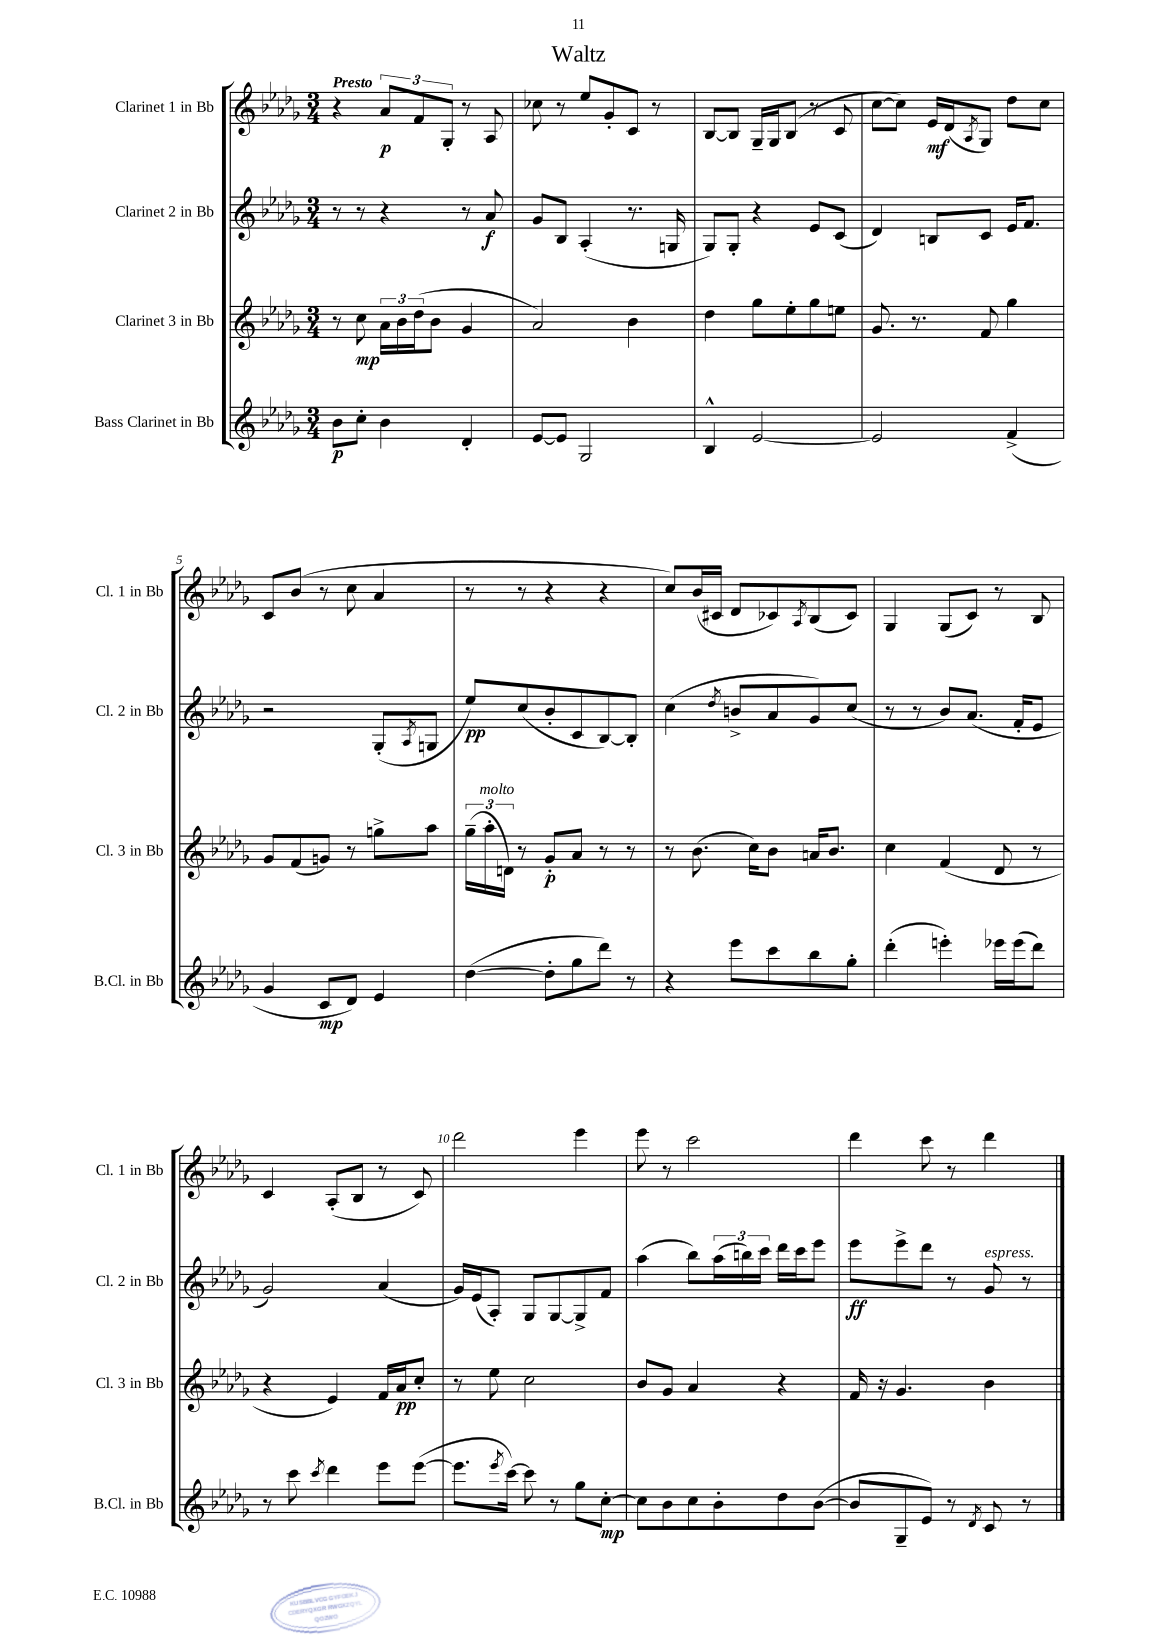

**kern	**dynam	**kern	**dynam	**kern	**dynam	**kern	**dynam
*part4	*part4	*part3	*part3	*part2	*part2	*part1	*part1
*staff4	*staff4	*staff3	*staff3	*staff2	*staff2	*staff1	*staff1
*I"Bass Clarinet in Bb	*	*I"Clarinet 3 in Bb	*	*I"Clarinet 2 in Bb	*	*I"Clarinet 1 in Bb	*
*I'B.Cl. in Bb	*	*I'Cl. 3 in Bb	*	*I'Cl. 2 in Bb	*	*I'Cl. 1 in Bb	*
*clefG2	*	*clefG2	*	*clefG2	*	*clefG2	*
*k[b-e-a-d-g-]	*	*k[b-e-a-d-g-]	*	*k[b-e-a-d-g-]	*	*k[b-e-a-d-g-]	*
*M3/4	*	*M3/4	*	*M3/4	*	*M3/4	*
=1	=1	=1	=1	=1	=1	=1	=1
!	!	!	!	!	!	!LO:TX:a:B:t=Presto	!
8b-\L	p	8r	.	8r	.	4r	.
8cc'\J	.	8cc\	mp	8r	.	.	.
4b-\	.	24a-\LL	.	4r	.	12a-/L	p
.	.	24b-\	.	.	.	.	.
.	.	(24dd-\J	.	.	.	12f/	.
.	.	8b-\J	.	.	.	.	.
.	.	.	.	.	.	12G-'/J	.
4d-'/	.	4g-/	.	8r	.	8r	.
.	.	.	.	8a-/	f	8A-/	.
=2	=2	=2	=2	=2	=2	=2	=2
[8e-/L	.	2a-/)	.	8g-/L	.	8cc-X\	.
8e-/J]	.	.	.	8B-/J	.	8r	.
2G-/	.	.	.	(4A-'/	.	8ee-/L	.
.	.	.	.	.	.	8g-'/	.
.	.	4b-\	.	8.r	.	8c/J	.
.	.	.	.	.	.	8r	.
.	.	.	.	16Gn/	.	.	.
=3	=3	=3	=3	=3	=3	=3	=3
4B-^^/	.	4dd-\	.	8G-/L)	.	[8B-/L	.
.	.	.	.	8G-'/J	.	8B-/J]	.
[2e-/	.	8gg-\L	.	4r	.	16G-~/LL	.
.	.	.	.	.	.	16G-/J	.
.	.	8ee-'\	.	.	.	(8B-/J	.
.	.	8gg-\	.	8e-/L	.	8r	.
.	.	8een\J	.	(8c/J	.	8c/	.
=4	=4	=4	=4	=4	=4	=4	=4
2e-/]	.	8.g-/	.	4d-/)	.	[8cc\L	.
.	.	.	.	.	.	8cc\J])	.
.	.	8.r	.	.	.	.	.
.	.	.	.	8Bn/L	.	16e-/LL	mf
.	.	.	.	.	.	(16d-/J	.
.	.	.	.	.	.	8qA-/	.
.	.	8f/	.	8c/J	.	8G-/J)	.
(4f^/	.	4gg-\	.	16e-/KL	.	8dd-\L	.
.	.	.	.	8.f/J	.	.	.
.	.	.	.	.	.	8cc\J	.
!!LO:LB:g=z
=5	=5	=5	=5	=5	=5	=5	=5
4g-/	.	8g-/L	.	2r	.	8c/L	.
.	.	(8f/	.	.	.	(8b-/J	.
8c/L	mp	8gn/J)	.	.	.	8r	.
8d-/J)	.	8r	.	.	.	8cc\	.
4e-/	.	8ggn^\L	.	(8G-'/L	.	4a-/	.
.	.	.	.	8qA-/	.	.	.
.	.	8aa-\J	.	8Gn/J	.	.	.
=6	=6	=6	=6	=6	=6	=6	=6
([4dd-\	.	(24gg-~\LL	.	8ee-/L)	pp	8r	.
!	!	!LO:TX:a:i:t=molto	!	!	!	!	!
.	.	24aa-'\	.	.	.	.	.
.	.	24dn\JJ)	.	.	.	.	.
.	.	8r	.	(8cc/	.	8r	.
8dd-'\L]	.	8g-'/L	p	8b-'/	.	4r	.
8gg-\	.	8a-/J	.	8c/	.	.	.
8ddd-\J)	.	8r	.	[8B-/)	.	4r	.
8r	.	8r	.	8B-'/J]	.	.	.
=7	=7	=7	=7	=7	=7	=7	=7
4r	.	8r	.	(4cc\	.	8cc/L)	.
.	.	(8.b-\	.	.	.	(16b-/L	.
.	.	.	.	.	.	16c#X/JJ	.
.	.	.	.	8qdd-/	.	.	.
8eee-\L	.	.	.	8bn^/L	.	8d-/L	.
.	.	16cc\KL)	.	.	.	.	.
8ccc\	.	8b-\J	.	8a-/	.	8c-X/)	.
.	.	.	.	.	.	8qA-/	.
8bb-\	.	16an/KL	.	8g-/)	.	(8B-/	.
.	.	8.b-/J	.	.	.	.	.
8gg-'\J	.	.	.	(8cc/J	.	8c-/J)	.
=8	=8	=8	=8	=8	=8	=8	=8
(4ddd-'\	.	4cc\	.	8r	.	4G-/	.
.	.	.	.	8r	.	.	.
4eeen'\)	.	(4f/	.	8b-/L)	.	(8G-/L	.
.	.	.	.	(8.a-/J	.	8c/J)	.
16eee-X\LL	.	8d-/	.	.	.	8r	.
(16eee-\J	.	.	.	16f'/KL	.	.	.
8ddd-\J)	.	8r	.	8e-/J	.	8B-/	.
!!LO:LB:g=z
=9	=9	=9	=9	=9	=9	=9	=9
8r	.	4r	.	2g-/)	.	4c/	.
8ccc\	.	.	.	.	.	.	.
8qccc/	.	.	.	.	.	.	.
4ddd-\	.	4e-/)	.	.	.	(8A-'/L	.
.	.	.	.	.	.	8B-/J	.
8eee-\L	.	16f/LL	.	(4a-/	.	8r	.
.	.	16a-/J	pp	.	.	.	.
([8eee-\J	.	8cc'/J	.	.	.	8c/)	.
=10	=10	=10	=10	=10	=10	=10	=10
8.eee-\L]	.	8r	.	16g-/LL)	.	2ddd-\	.
.	.	.	.	(16e-/J	.	.	.
.	.	8ee-\	.	8A-'/J)	.	.	.
8qeee-/	.	.	.	.	.	.	.
[16ccc\Jk)	.	.	.	.	.	.	.
8ccc\]	.	2cc\	.	8G-/L	.	.	.
8r	.	.	.	[8G-/	.	.	.
8gg-\L	.	.	.	8G-^/]	.	4eee-\	.
[8cc'\J	mp	.	.	8f/J	.	.	.
=11	=11	=11	=11	=11	=11	=11	=11
8cc\L]	.	8b-/L	.	(4aa-\	.	8eee-\	.
8b-\	.	8g-/J	.	.	.	8r	.
8cc\	.	4a-/	.	8bb-\L)	.	2ccc\	.
8b-'\	.	.	.	(24aa-\L	.	.	.
.	.	.	.	24bbn\)	.	.	.
.	.	.	.	24ccc\JJ	.	.	.
8dd-\	.	4r	.	16ddd-\LL	.	.	.
.	.	.	.	16ccc\J	.	.	.
([8b-\J	.	.	.	8eee-\J	.	.	.
=12	=12	=12	=12	=12	=12	=12	=12
8b-/L]	.	16f/	.	8eee-\L	ff	4ddd-\	.
.	.	16r	.	.	.	.	.
8G-~/	.	4.g-/	.	8eee-^\	.	.	.
8e-/J)	.	.	.	8ddd-\J	.	8ccc\	.
8r	.	.	.	8r	.	8r	.
8qd-/	.	.	.	.	.	.	.
!	!	!	!	!LO:TX:a:i:t=espress.	!	!	!
8c/	.	4b-\	.	8g-/	.	4ddd-\	.
8r	.	.	.	8r	.	.	.
==	==	==	==	==	==	==	==
*-	*-	*-	*-	*-	*-	*-	*-
